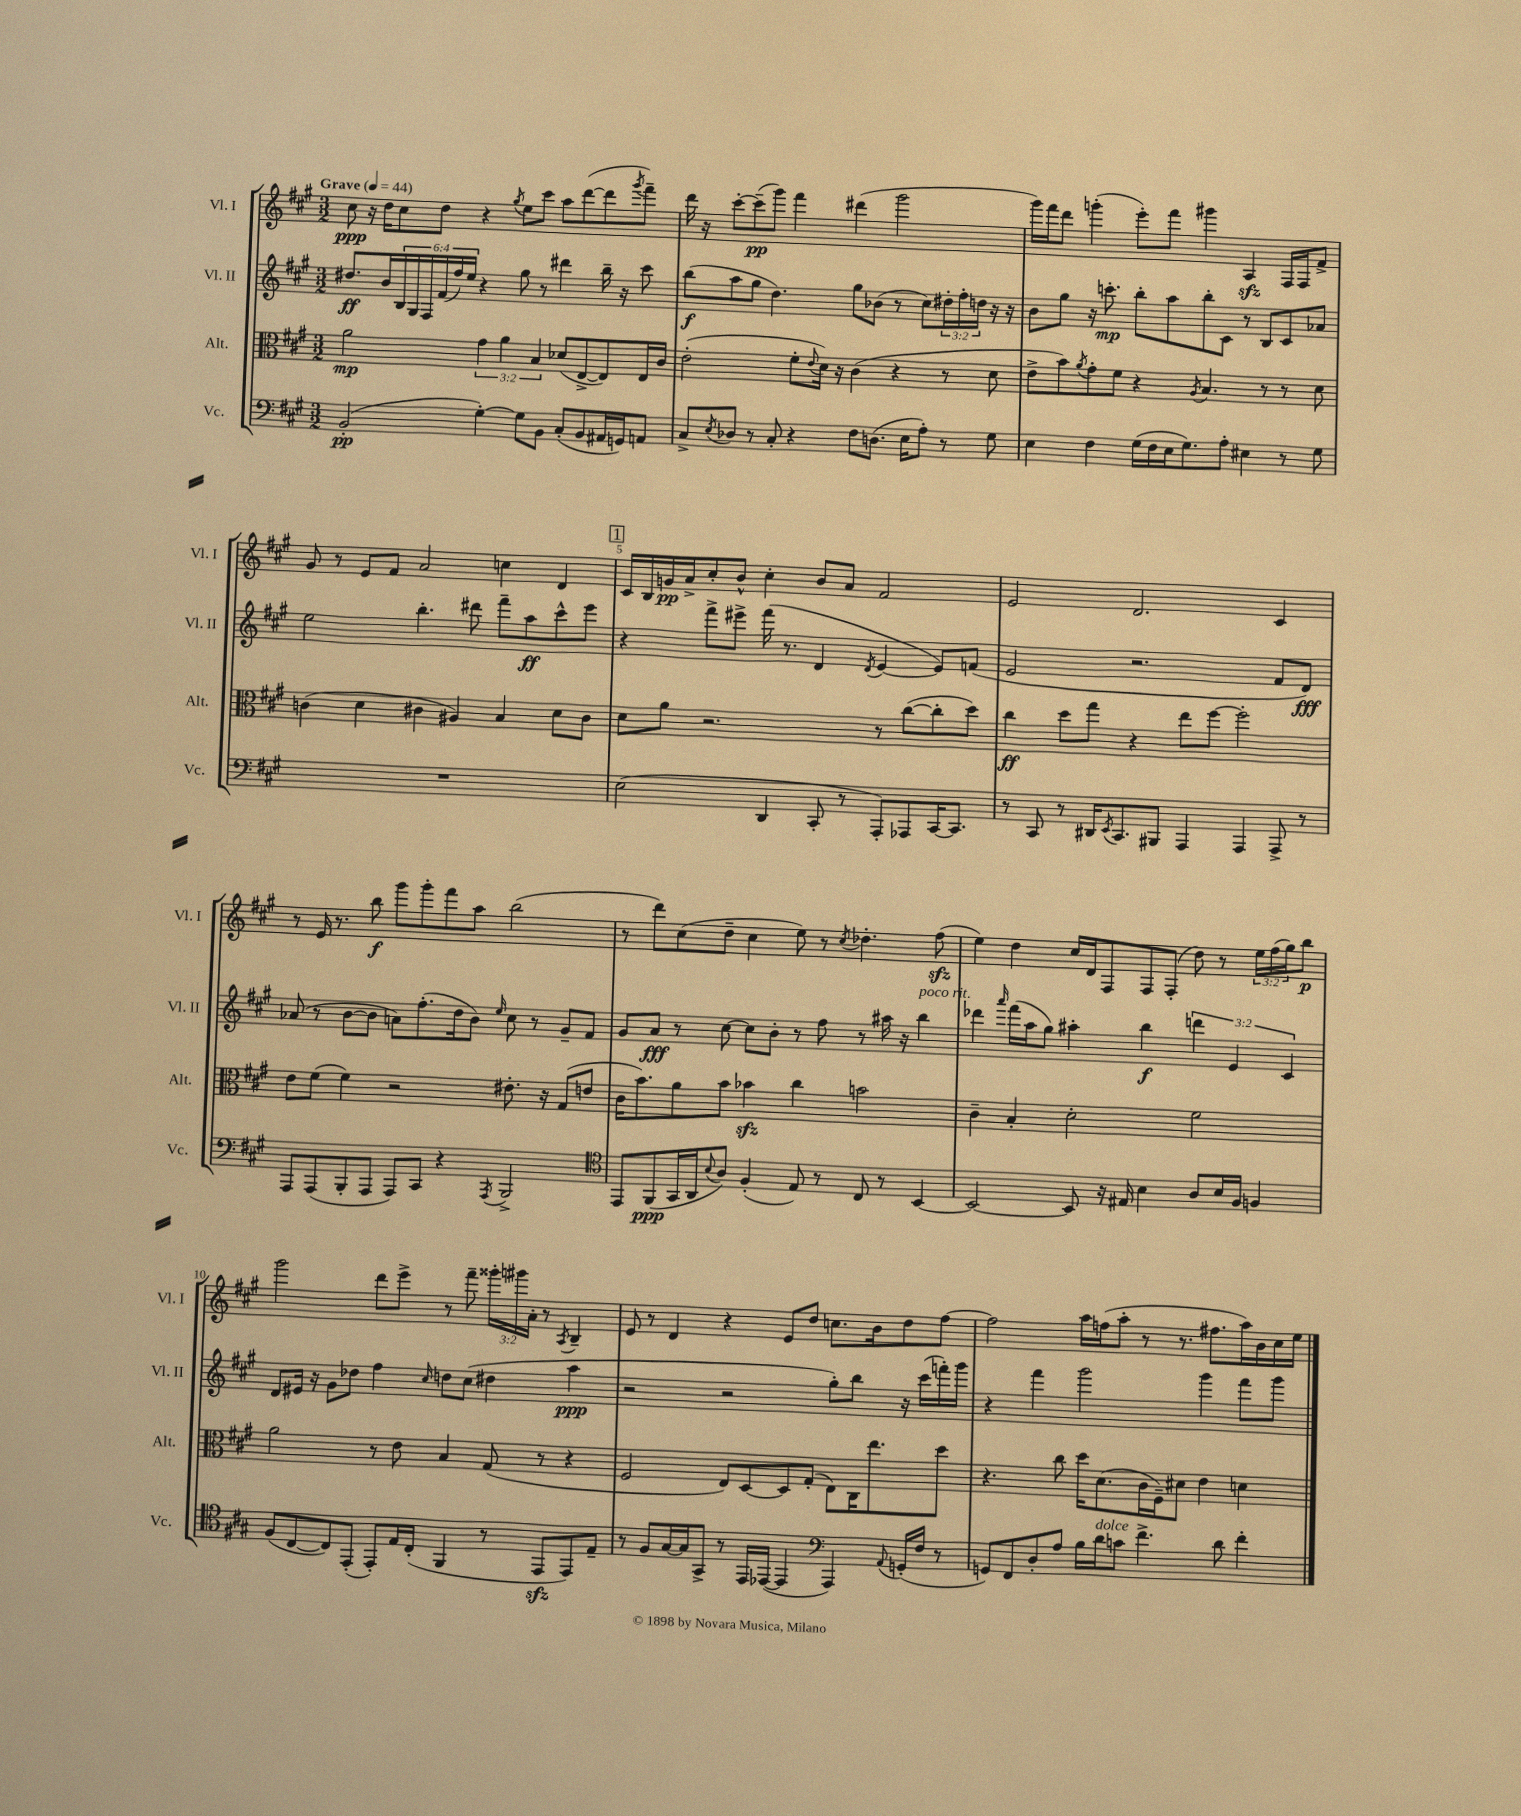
<<
\new StaffGroup <<
\new Staff = "s0" \with { instrumentName = "Vl. I" shortInstrumentName = "Vl. I" } {
    \clef treble \key a \major \numericTimeSignature \time 3/2 \override Staff.TupletNumber.text = #tuplet-number::calc-fraction-text \tempo "Grave" 4 = 44
    cis''8\ppp r16 d''16 cis''8 d''8 r4 \acciaccatura { gis''8 } e''8 cis'''8 a''8 d'''8~( d'''8 \acciaccatura { gis'''8 } fis'''8--) |
    d'''16 r16 cis'''8~-. cis'''8--\pp( gis'''8) fis'''4 dis'''4( gis'''2 |
    gis'''16) fis'''16 d'''8 g'''4-.( e'''8-.) fis'''8 gis'''4 a4\sfz fis16 fis16 fis'8-> |
    gis'8 r8 e'8 fis'8 a'2 c''4 d'4 |
    \mark \markup { \box "1" } cis'16 b16 g'16\pp a'16-> cis''8-. b'8-^ cis''4-. b'8 a'8 fis'2 |
    e'2 d'2. cis'4 |
    r8 e'16 r8. b''8\f gis'''8 gis'''8-. fis'''8 a''8 b''2( |
    r8 d'''8) cis''8( d''8-- cis''4 e''8) r8 \acciaccatura { cis''8 } des''4.-. fis''8\sfz( |
    e''4) d''4 cis''16 d'16 fis8 fis8 fis8-.( d''8) r8 \tuplet 3/2 { e''16 fis''16( gis''16) } b''8\p |
    gis'''2 d'''8 e'''8-> r8 fis'''8-- \tuplet 3/2 { gisis'''16-. gis'''16 a'16-. } r8 \acciaccatura { a8 } b4-- |
    e'8 r8 d'4 r4 e'8 d''8 c''8. b'16 d''8 fis''8~ |
    fis''2 a''16 f''16( a''8-. r8 r8. fis''8. a''16) b'16 cis''16 e''16 \bar "|." |
}
\new Staff = "s1" \with { instrumentName = "Vl. II" shortInstrumentName = "Vl. II" } {
    \clef treble \key a \major \numericTimeSignature \time 3/2 \override Staff.TupletNumber.text = #tuplet-number::calc-fraction-text
    dis''8.\ff b'16 \tuplet 6/4 { b16 gis16 fis16 fis'16( fis''16) e''16 } r4 gis''8 r8 dis'''4 b''16-- r16 cis'''8 |
    b''8\f( a''8 gis''8 d''4.) gis''8 bes'8( r8 cis''8) \tuplet 3/2 { dis''16-. fis''16-. d''16 } r16 r16 |
    b'8 gis''8 r16 c'''8.-.\mp b''8-. a''8 b''8-. cis'8 r8 b8 cis'8 aes'8 |
    e''2 b''4.-. dis'''8 fis'''8-- a''8\ff cis'''8-^ e'''8 |
    \mark \markup { \box "1" } r4 fis'''8-> eis'''8-> fis'''16( r8. d'4 \acciaccatura { d'8 } e'4~ e'8) f'8( |
    e'2 r2. fis'8 d'8\fff) |
    aes'8( r8 b'8~ b'8 a'8) fis''8.-.( d''16 b'8) \grace { e''16 } cis''8 r8 gis'8-- fis'8 |
    gis'8 a'8\fff r8 cis''8~ cis''8 b'8-. r8 fis''8 r8 ais''16 r16 b''4^\markup { \italic "poco rit." } |
    des'''4 \grace { a'''16 } fis'''16( a''16 gis''8) ais''4-. b''4\f \tuplet 3/2 { d'''4 e'4 cis'4 } |
    d'8 eis'16 r16 gis'8 des''8 fis''4 \grace { cis''16 } d''8 cis''8( dis''4 a''4\ppp |
    r2 r2 gis''8-.) b''8 r16 cis'''16( f'''16-.) gis'''16 |
    r4 fis'''4 gis'''2 gis'''4 fis'''8 gis'''8 \bar "|." |
}
\new Staff = "s2" \with { instrumentName = "Alt." shortInstrumentName = "Alt." } {
    \clef alto \key a \major \numericTimeSignature \time 3/2 \override Staff.TupletNumber.text = #tuplet-number::calc-fraction-text
    a'2\mp \tuplet 3/2 { gis'4 a'4 b4 } des'8( e8~-> e8) e16 cis'16 |
    e'2-.( fis'8-. \appoggiatura { e'8 } d'16) r16 cis'4( r4 r8 d'8 |
    e'8-> b'8) \acciaccatura { a'8 } gis'8-. fis'8 r4 \acciaccatura { a8 } b4. r8 r8 d'8 |
    c'4( d'4 cis'4 ais4) b4 d'8 cis'8 |
    \mark \markup { \box "1" } d'8 a'8 r2. r8 cis''8~( cis''8-. d''8) |
    cis''4\ff d''8 gis''8 r4 e''8 fis''8~ fis''2-. |
    e'8 fis'8( fis'4) r2 eis'8.-. r16 gis8( e'8 |
    cis'16 b'8.) a'8 b'8 bes'4\sfz cis''4 b'2 |
    cis'4-- b4-. d'2-. fis'2 |
    a'2 r8 e'8 b4 gis8( r8 r4 |
    fis2 e8) d8~ d8 gis8-.( e8) cis16 e''8. d''8 |
    r4. cis''8 d''16 d'8.( cis'16 fis16--) dis'8 e'4 d'4 \bar "|." |
}
\new Staff = "s3" \with { instrumentName = "Vc." shortInstrumentName = "Vc." } {
    \clef bass \key a \major \numericTimeSignature \time 3/2
    b,2-.\pp( gis4~-.) gis8 b,8 cis8-.( b,8 ais,16 g,16) a,8 |
    cis8-> \acciaccatura { e8 } des8 r8 cis8-. r4 fis8 d8.( e16 a8-.) r8 gis8 |
    e4 fis4 gis16( fis16 e16 gis8.) a8-. eis4 r8 gis8 |
    R1. |
    \mark \markup { \box "1" } e2( d,4 cis,8-. r8 a,,8-.) aes,,8 cis,16~ cis,8. |
    r8 cis,8 r8 dis,16 \acciaccatura { e,8 } cis,8. bis,,8 a,,4 a,,4 a,,8-> r8 |
    a,,8 a,,8( b,,8-. a,,8 a,,8) cis,8 r4 \acciaccatura { a,,8 } b,,2-> |
    \clef tenor e,8 fis,8\ppp( gis,16 a,16 \appoggiatura { b8 } a8) fis4-.( e8) r8 cis8 r8 b,4~ |
    b,2~ b,8 r16 eis16 b4 a8 b16 fis16 f4 |
    fis8( cis8~ cis8) e,8-.( e,8-.) e16 cis16-.( fis,4 r8 e,8\sfz e,8) e8-- |
    r8 fis8 gis16~ gis16 gis,8-> r8 e,16 ees,16~( ees,4 \clef bass a,,4) \appoggiatura { a,8 } g,16-.( fis16 r8 |
    g,8) fis,8 d8-. a8 b16 d'16^\markup { \italic "dolce" } c'8 fis'4.-> d'8 fis'4-. \bar "|." |
}
>>
>>
\layout { \context { \Score \override BarNumber.break-visibility = ##(#f #t #t) barNumberVisibility = #(every-nth-bar-number-visible 5) } }
